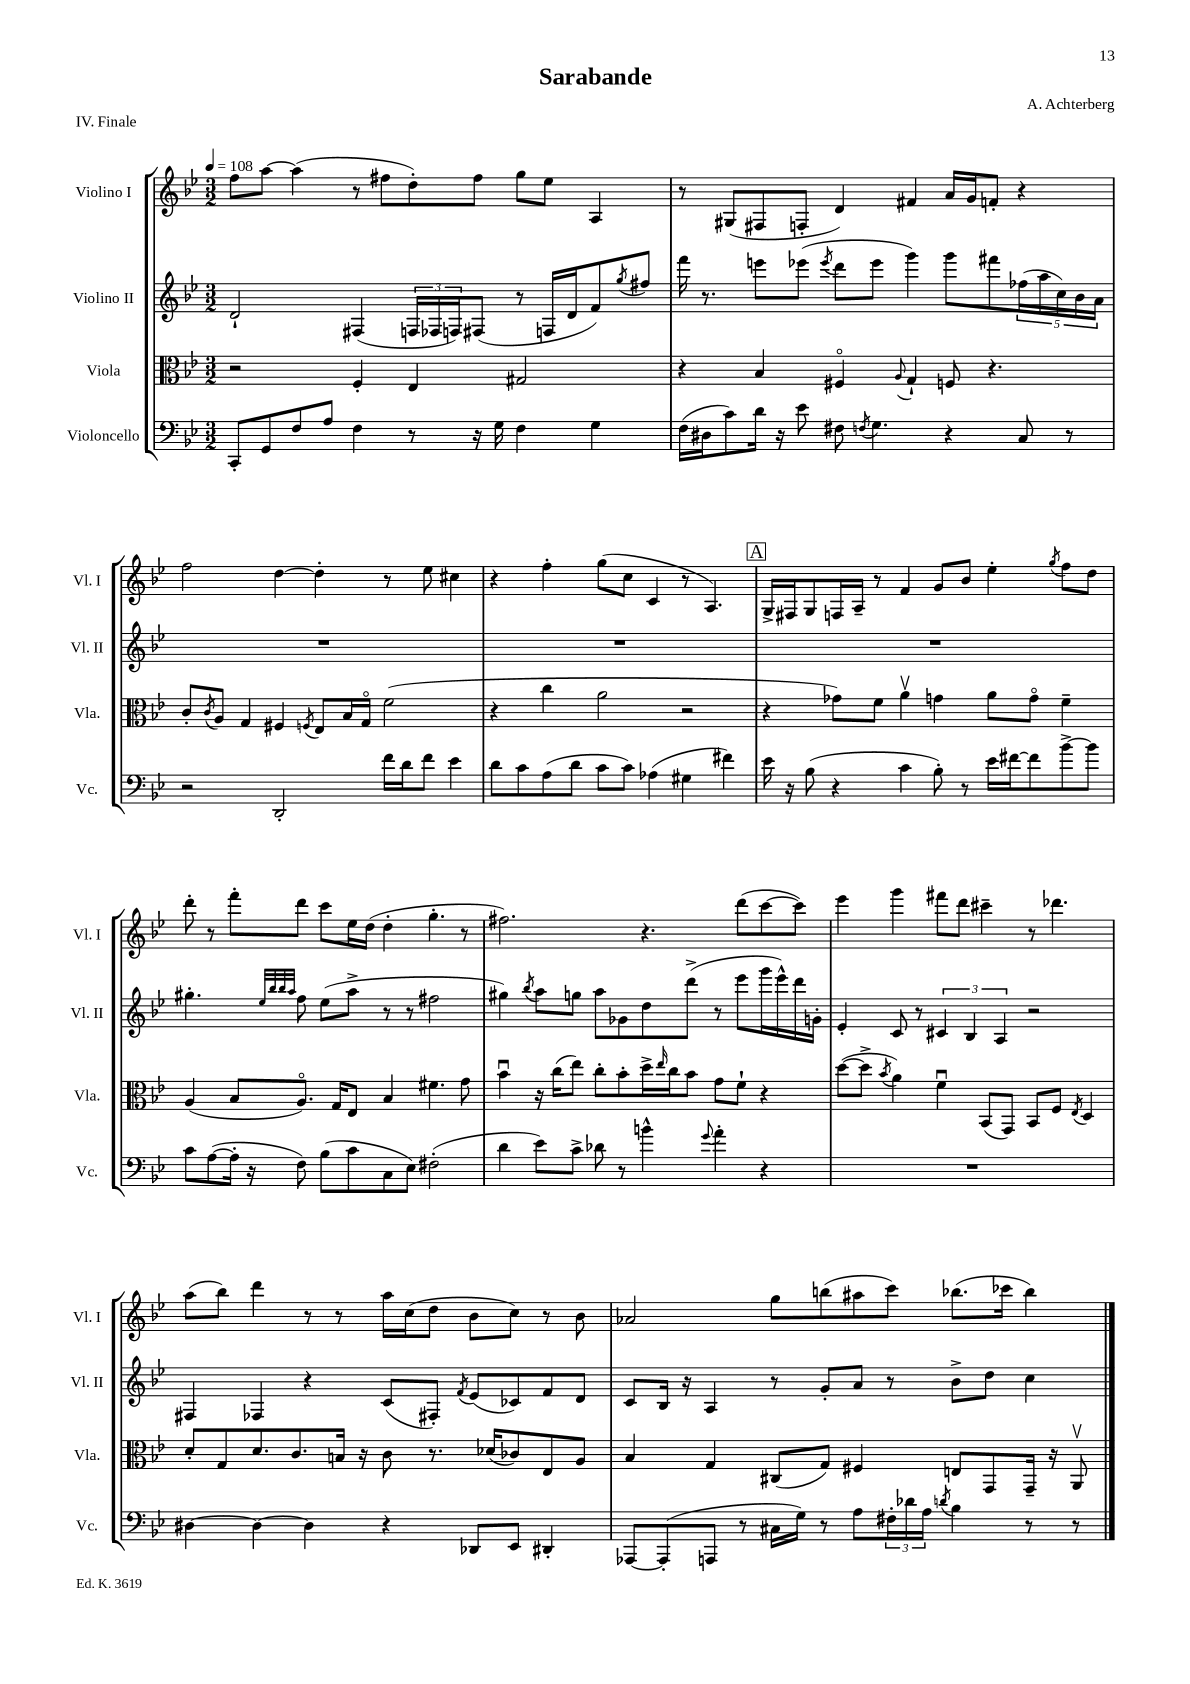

**kern	**kern	**kern	**kern
*staff4	*staff3	*staff2	*staff1
*clefF4	*clefC3	*clefG2	*clefG2
*k[b-e-]	*k[b-e-]	*k[b-e-]	*k[b-e-]
*M3/2	*M3/2	*M3/2	*M3/2
*MM108	*MM108	*MM108	*MM108
8CC'/L	2r	2d`/	8ff\L
8GG/	.	.	[8aa\J
8F/	.	.	(4aa\]
8A/J	.	.	.
4F\	4F'/	(4F#/	8r
.	.	.	8ff#\L
8r	4E-/	24F/LL	8dd'\)
.	.	24F-/	.
.	.	24F/J)	.
16r	.	(8F#/J	8ff#\J
16G\	.	.	.
4F\	2G#/	8r	8gg\L
.	.	16F/LL	8ee-\J
.	.	16d/J	.
4G\	.	8f/)	4A/
.	.	8qgg/	.
.	.	8ff#/J	.
=	=	=	=
(16F\LL	4r	16fff\	8r
16D#\J	.	8.r	.
8c\)	.	.	(8G#/L
16d\Jk	4B-/	8eee\L	8F#/
16r	.	.	.
8e-\	.	(8eee-\J	8F'/J
.	.	8qeee-/	.
8F#\	4F#o/	8ddd\L	4d/)
8qF/	.	.	.
4.G\	.	8eee-\J	.
.	8qqA/	.	.
.	4G`/	4ggg\)	4f#/
4r	8F/	8ggg\L	16a/LL
.	.	.	16g/J
.	4.r	8fff#\	8f'/J
8C/	.	(20ff-\L	4r
.	.	20aa\	.
.	.	20cc\)	.
8r	.	.	.
.	.	20b-\	.
.	.	20a\JJ	.
=	=	=	=
2r	8c'/L	1.r	2ff\
.	8qc/	.	.
.	8A/J	.	.
.	4G/	.	.
2DD'/	4F#/	.	[4dd\
.	8qF/	.	.
.	8E-/L	.	4dd'\]
.	16B-/L	.	.
.	16Go/JJ	.	.
16f\LL	(2f\	.	8r
16d\J	.	.	.
8f\J	.	.	8ee-\
4e-\	.	.	4cc#\
=	=	=	=
8d\L	4r	1.r	4r
8c\	.	.	.
(8A\	4cc\	.	4ff'\
8d\J	.	.	.
8c\L	2a\	.	(8gg\L
8c\J)	.	.	8cc\J
(4A-\	.	.	4c/
4G#\	2r	.	8r
.	.	.	4.A/)
4f#\)	.	.	.
=	=	=	=
16e-\	4r	1.r	16G^/LL
16r	.	.	16F#/J
(8B-\	.	.	8G/
4r	8g-\L)	.	16F/L
.	.	.	16A~/JJ
.	8f\J	.	8r
4c\	4av\	.	4f/
8B-'\)	4g\	.	8g/L
8r	.	.	8b-/J
16e-\LL	8a\L	.	4ee-'\
[16f#\J	.	.	.
8f#\]	8go\J	.	.
.	.	.	8qgg/
[8b-^\	4f~\	.	8ff\L
8b-\]J	.	.	8dd\J
=	=	=	=
8c\L	(4A/	4.gg#'\	8ddd'\
([8A\	.	.	8r
16A'\]Jk	8B-/L	.	8fff'\L
16r	.	.	.
.	.	32qqee-/LLL	.
.	.	32qqbb-/	.
.	.	32qqbb-/	.
.	.	32qqaa/JJJ	.
8F\)	8.Ao/J)	8ff\	8ddd\J
(8B-\L	.	(8ee-\L	8ccc\L
.	16G/LK	.	.
8c\	8E-/J	8aa^\J	16ee-\L
.	.	.	(16dd\JJ
8C\	4B-/	8r	4dd'\
8E-\J)	.	8r	.
(2F#'\	4.f#\	2ff#\	4.gg'\
.	8g\	.	8r
=	=	=	=
4d\	4b-u\	4gg#\)	2.ff#\)
.	.	8qbb-/	.
8e-\L)	16r	8aa\L	.
.	(16cc\LK	.	.
8c^\J	8ee-\J)	8gg\J	.
8d-\	8cc'\L	8aa\L	.
8r	8b-'\	8g-\	.
4b^^\	16dd^\L	8dd\	4.r
.	16qqee-/	.	.
.	16cc\J	.	.
.	8b-\J	(8ddd^\J	.
8qqg/	.	.	.
4a'\	8g\L	8r	.
.	8f`\J	8eee-\L	(8ddd\L
4r	4r	16ggg\L	[8ccc\
.	.	16eee-^^\)	.
.	.	16ddd\	8ccc\]J)
.	.	16g'\JJ	.
=	=	=	=
1.r	([8dd\L	4e-'/	4eee-\
.	8dd^\]J	.	.
.	8qb-/	.	.
.	4a\)	8c/	4ggg\
.	.	8r	.
.	4fu\	6c#/	8fff#\L
.	.	.	8ddd\J
.	.	6B-/	.
.	(8BB-/L	.	4ccc#~\
.	.	6A/	.
.	8GG/J)	.	.
.	8BB-/L	2r	8r
.	8F/J	.	4.ddd-\
.	8qE-/	.	.
.	4D/	.	.
=	=	=	=
[4D#\	8d'/L	4F#/	(8aa\L
.	8G/	.	8bb-\J)
4D#\_	8.d/	4F-/	4ddd\
.	8.c/	.	.
4D#\]	.	4r	8r
.	16B/Jk	.	8r
.	16r	.	.
4r	8c\	(8c/L	16aa\LL
.	.	.	(16cc\J
.	8.r	8F#'/J)	8dd\J
.	.	8qf/	.
8DD-/L	.	(8e-/L	8b-\L
.	(16d-/LK	.	.
8EE-/J	8c-/)	8c-/)	8cc\J)
4DD#'/	8E-/	8f/	8r
.	8A/J	8d/J	8b-\
=	=	=	=
[8AAA-/L	4B-/	8c/L	2a-/
(8AAA-'/]	.	16B-/Jk	.
.	.	16r	.
8AAA/J	4G/	4A/	.
8r	.	.	.
16C#\LL	(8C#/L	8r	8gg\L
16G\JJ)	.	.	.
8r	8G/J)	8g'/L	(8bb\
8A\L	4F#/	8a/J	8aa#\
24F#'\L	.	8r	8ccc\J)
24d-\	.	.	.
24A\JJ	.	.	.
8qd/	.	.	.
4B-\	8E/L	8b-^\L	(8.bb-\L
.	8GG/	8dd\J	.
.	.	.	16ccc-\Jk
8r	16GG~/Jk	4cc\	4bb-\)
.	16r	.	.
8r	8AAv/	.	.
==	==	==	==
*-	*-	*-	*-
